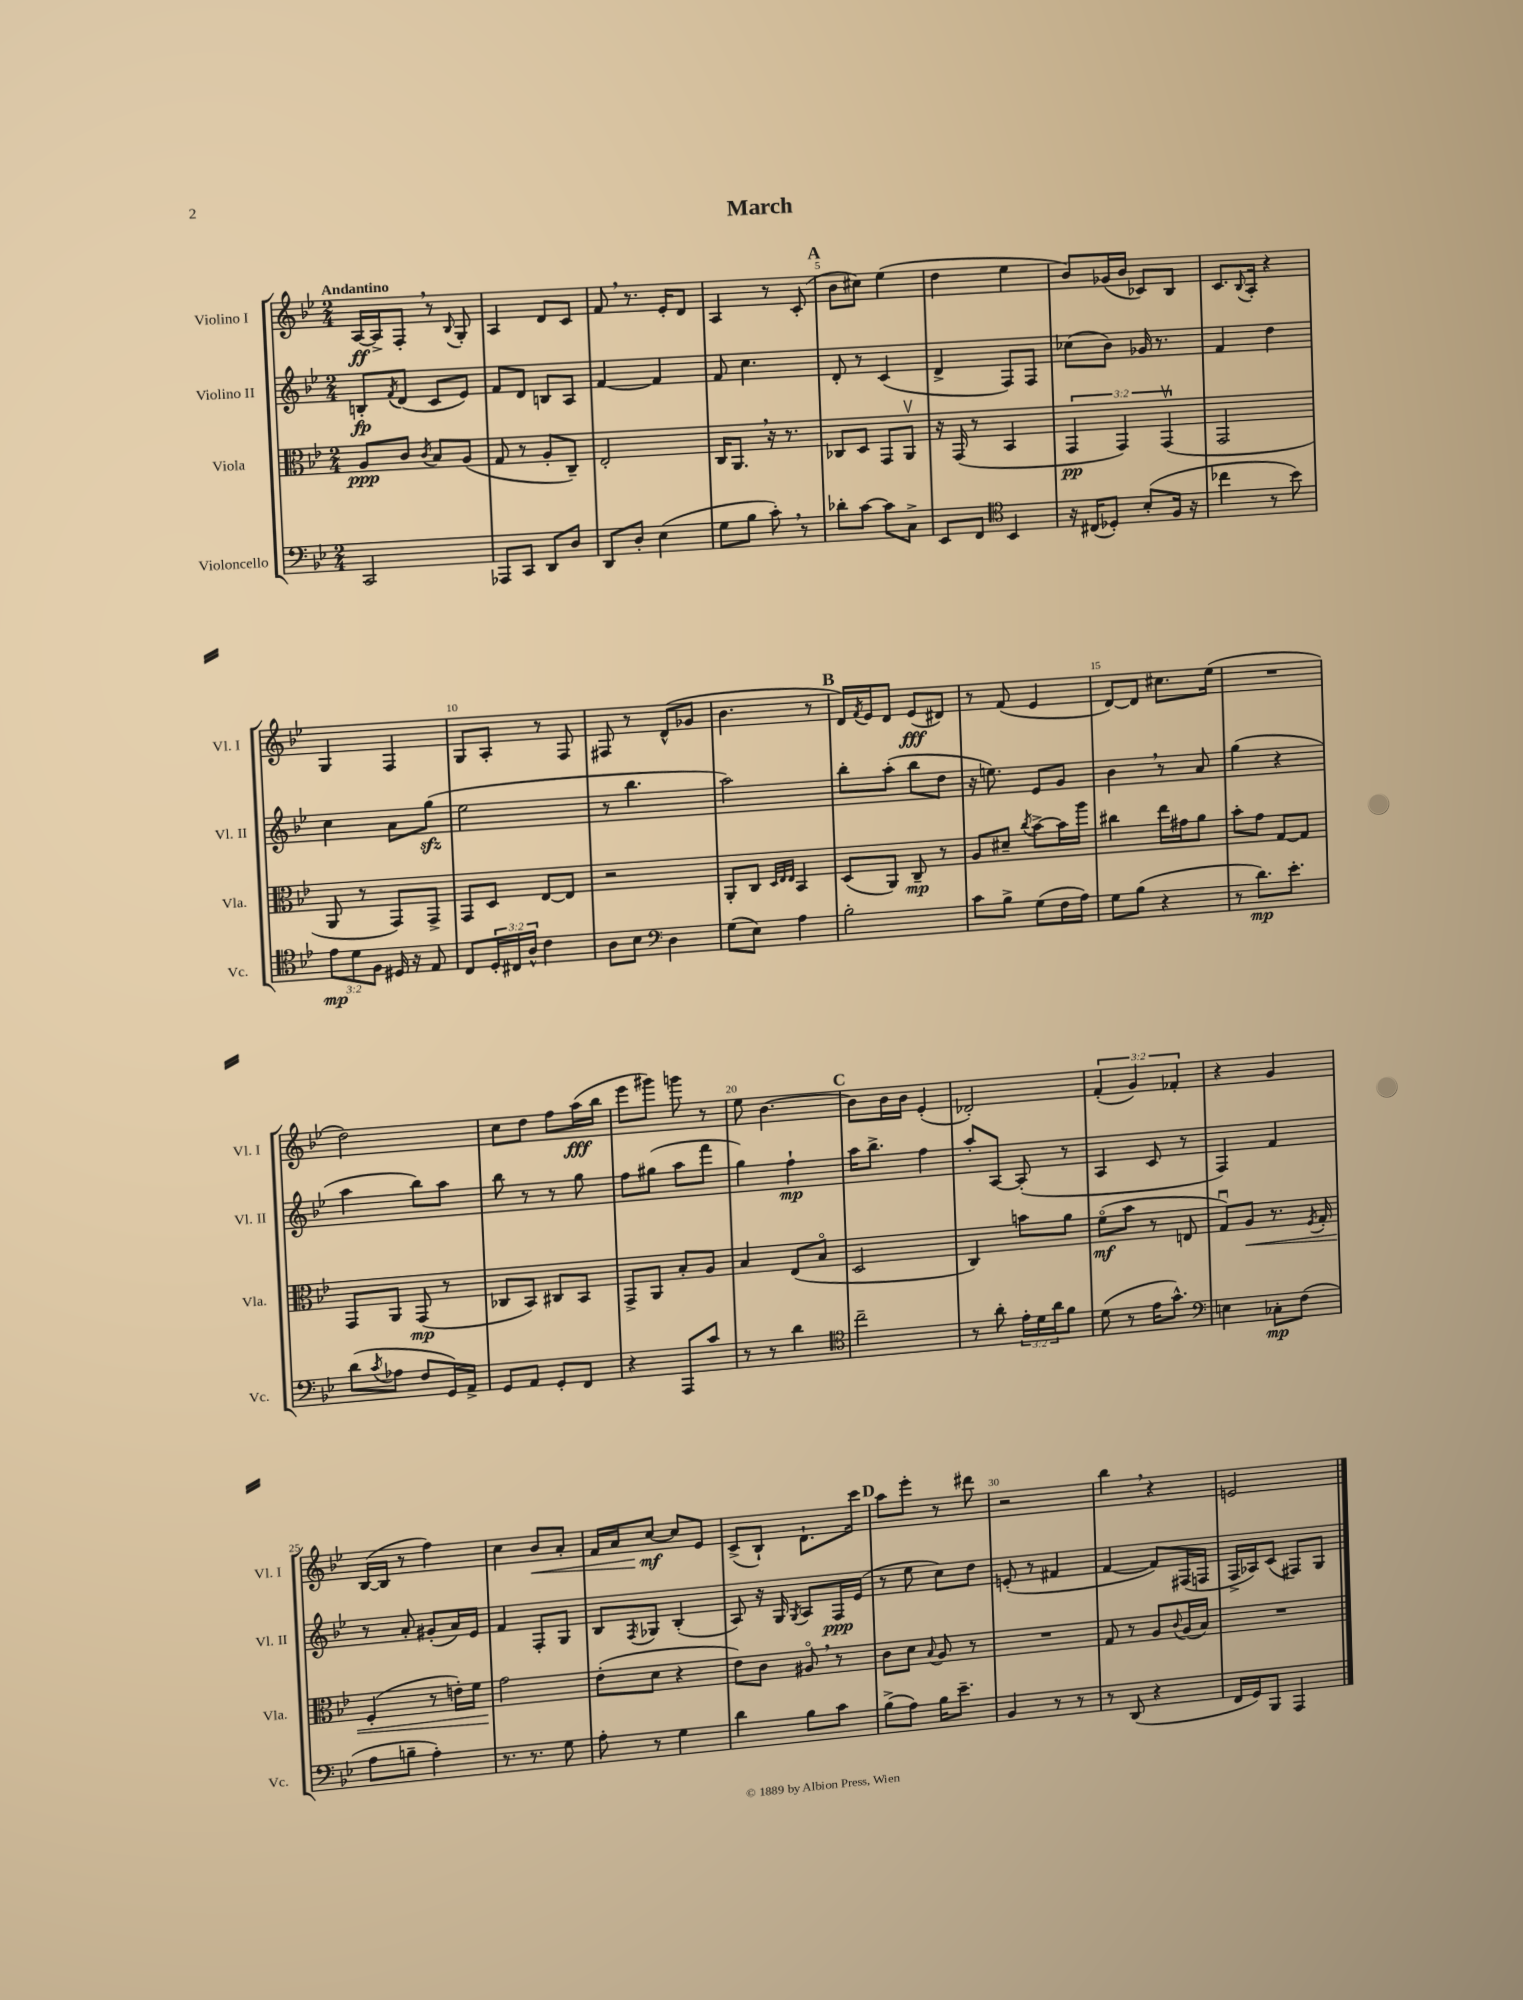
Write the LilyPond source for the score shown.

\header { title = "March" }
<<
\new StaffGroup <<
\new Staff = "s0" \with { instrumentName = "Violino I" shortInstrumentName = "Vl. I" } {
    \clef treble \key bes \major \numericTimeSignature \time 2/4 \override Staff.TupletNumber.text = #tuplet-number::calc-fraction-text \tempo "Andantino"
    a16~\ff a16-> f8-. \breathe r8 \appoggiatura { bes8 } g8-. |
    a4 d'8 c'8 |
    f'8 \breathe r8. ees'16-. d'8 |
    a4 r8 c'8-.( |
    \mark \markup { \bold "A" } bes'8 cis''8) ees''4( |
    d''4 ees''4 |
    bes'8) ges'16( bes'16 ces'8) bes8 |
    c'8. \appoggiatura { bes8 } a16-. r4 |
    g4 f4 |
    g8 a8-. r8 f8 |
    fis8 r8 d'8-^( ges'8 |
    bes'4. r8 |
    \mark \markup { \bold "B" } d'16) \acciaccatura { f'8 } ees'16 d'8 ees'8\fff( dis'8) |
    r8 f'8( ees'4 |
    d'8~) d'8 cis''8. ees''16( |
    R2 |
    d''2) |
    c''8 d''8 f''8 a''16\fff( bes''16 |
    ees'''8 gis'''8) g'''8 r8 |
    ees''8 bes'4.~ |
    \mark \markup { \bold "C" } bes'8 bes'16 bes'16 ees'4-.( |
    des'2-.) |
    \tuplet 3/2 { f'4-.( g'4) fes'4-. } |
    r4 g'4 |
    bes16~( bes16 r8 f''4) |
    c''4 bes'8\< a'8-. |
    f'16 a'16 c''8~\mf\! c''8 ees'8 |
    c'8->( bes8-!) d'8.-! c'''16 |
    \mark \markup { \bold "D" } a''8 ees'''8-. r8 dis'''8 |
    r2 |
    bes''4 \breathe r4 |
    e'2 \bar "|." |
}
\new Staff = "s1" \with { instrumentName = "Violino II" shortInstrumentName = "Vl. II" } {
    \clef treble \key bes \major \numericTimeSignature \time 2/4
    b8-.\fp \acciaccatura { f'8 } d'8( c'8 ees'8) |
    f'8 d'8 b8 a8 |
    f'4~ f'4 |
    f'8 c''4. |
    \mark \markup { \bold "A" } d'8-. r8 c'4( |
    d'4-> f8) f8 |
    ces''8( bes'8) ges'16 r8. |
    f'4 d''4 |
    c''4 a'8 g''8\sfz( |
    ees''2 |
    r8 bes''4. |
    a''2) |
    \mark \markup { \bold "B" } bes''8-. a''8-.( bes''8 d''8 |
    r16 e''8.) ees'8 g'8 |
    bes'4 \breathe r8 a'8 |
    g''4( r4 |
    a''4 bes''8) a''8 |
    bes''8 r8 r8 g''8 |
    f''8 gis''8( a''8 f'''8 |
    g''4) f''4-!\mp |
    \mark \markup { \bold "C" } a''16 bes''8.-> f''4 |
    a''8-. a8~ a8-.( r8 |
    a4 c'8 r8 |
    f4) f'4 |
    r8 a'8-. gis'8-.( a'16) ees'16 |
    f'4 f8-. g8 |
    bes8 \acciaccatura { f8 } ges8 bes4-.( |
    a8) r16 g16 \acciaccatura { g8 } a8 f16\ppp ees'16( |
    \mark \markup { \bold "D" } r8 ees''8 c''8) d''8 |
    e'8-.( r8 fis'4 |
    f'4~ f'8) fis16( f16 |
    f16-> aes16) c'8( fis8) g8 \bar "|." |
}
\new Staff = "s2" \with { instrumentName = "Viola" shortInstrumentName = "Vla." } {
    \clef alto \key bes \major \numericTimeSignature \time 2/4 \override Staff.TupletNumber.text = #tuplet-number::calc-fraction-text
    a8\ppp c'8 \acciaccatura { c'8 } bes8 a8( |
    g8 r8 a8-. c8--) |
    ees2-. |
    c16 a,8. \breathe r16 r8. |
    \mark \markup { \bold "A" } ces8 d8 g,8 a,8\upbow |
    r16 g,16( r8 bes,4 |
    \tuplet 3/2 { g,4\pp g,4) g,4\upbow( } |
    g,2 |
    a,8 r8 g,8) g,8-> |
    g,8 d8 ees8~ ees8 |
    r2 |
    a,8-. c8 \grace { d32 ees32 ees32 } bes,4 |
    \mark \markup { \bold "B" } d8( a,8) c8--\mp r8 |
    a8 dis'8-- \acciaccatura { c''8 } bes'8~-> bes'16 a''16 |
    cis''4 ees''16 gis'16 a'8 |
    bes'8-. g'8 g8~ g8 |
    g,8 a,8 g,8\mp( r8 |
    ces8 bes,8) cis8 bes,8 |
    g,8-> a,8 bes8-. a8 |
    bes4 ees8( bes8\flageolet |
    \mark \markup { \bold "C" } d2 |
    c4) b'8 a'8 |
    f'8\flageolet\mf( bes'8 r8 e8 |
    g8\downbow) a8\< r8. \acciaccatura { f8 } g16-. |
    f4-.( r8 e'16-.) f'16 |
    g'2\! |
    ees'8-.( d'8 r4 |
    ees'8) c'8 ais8\flageolet \breathe r8 |
    \mark \markup { \bold "D" } c'8 d'8 \appoggiatura { bes8 } a8 r8 |
    R2 |
    g8 r8 a8 \appoggiatura { c'8 } a16( bes16) |
    R2 \bar "|." |
}
\new Staff = "s3" \with { instrumentName = "Violoncello" shortInstrumentName = "Vc." } {
    \clef bass \key bes \major \numericTimeSignature \time 2/4 \override Staff.TupletNumber.text = #tuplet-number::calc-fraction-text
    c,2 |
    aes,,8 c,8 d,8 d8 |
    d,8 d8-. ees4( |
    g8 bes8 c'8-.) \breathe r8 |
    \mark \markup { \bold "A" } des'8-. c'8~ c'8 c8-> |
    ees,8 f,8 \clef tenor bes,4 |
    r16 cis16( des8-.) bes8-.( f16 r16 |
    ces''4 r8 bes'8) |
    \tuplet 3/2 { ees'8\mp d'8 f8 } dis16 r16 ees8 |
    c8 \tuplet 3/2 { d16-. cis16 a16-^ } c'4 |
    a8 bes8 \clef bass d4 |
    g8( ees8) a4 |
    \mark \markup { \bold "B" } bes2-. |
    c'8 bes8-> g8( f16 a16) |
    g8 bes8( r4 |
    r8 d'8.\mp) ees'8.-. |
    d'8( \acciaccatura { c'8 } aes8 f8 g,16) a,16-> |
    g,8 a,8 g,8-. f,8 |
    r4 a,,8 c'8 |
    r8 r8 d'4 |
    \mark \markup { \bold "C" } \clef tenor c''2-- |
    r8 a'8-. \tuplet 3/2 { ees'16-. d'16 a'16 } f'8 |
    d'8( r8 ees'16 g'8.-^) |
    \clef bass e4 ces8-.\mp f8( |
    a8 b8-- a4-.) |
    r8. r8. g8 |
    a8-. r8 g4 |
    d'4 bes8 c'8 |
    \mark \markup { \bold "D" } bes8->( a8) bes16 ees'8.-- |
    bes,4 r8 r8 |
    r8 d,8( r4 |
    f,16 g,16) bes,,8 a,,4 \bar "|." |
}
>>
>>
\layout { \context { \Score \override BarNumber.break-visibility = ##(#f #t #t) barNumberVisibility = #(every-nth-bar-number-visible 5) } }
